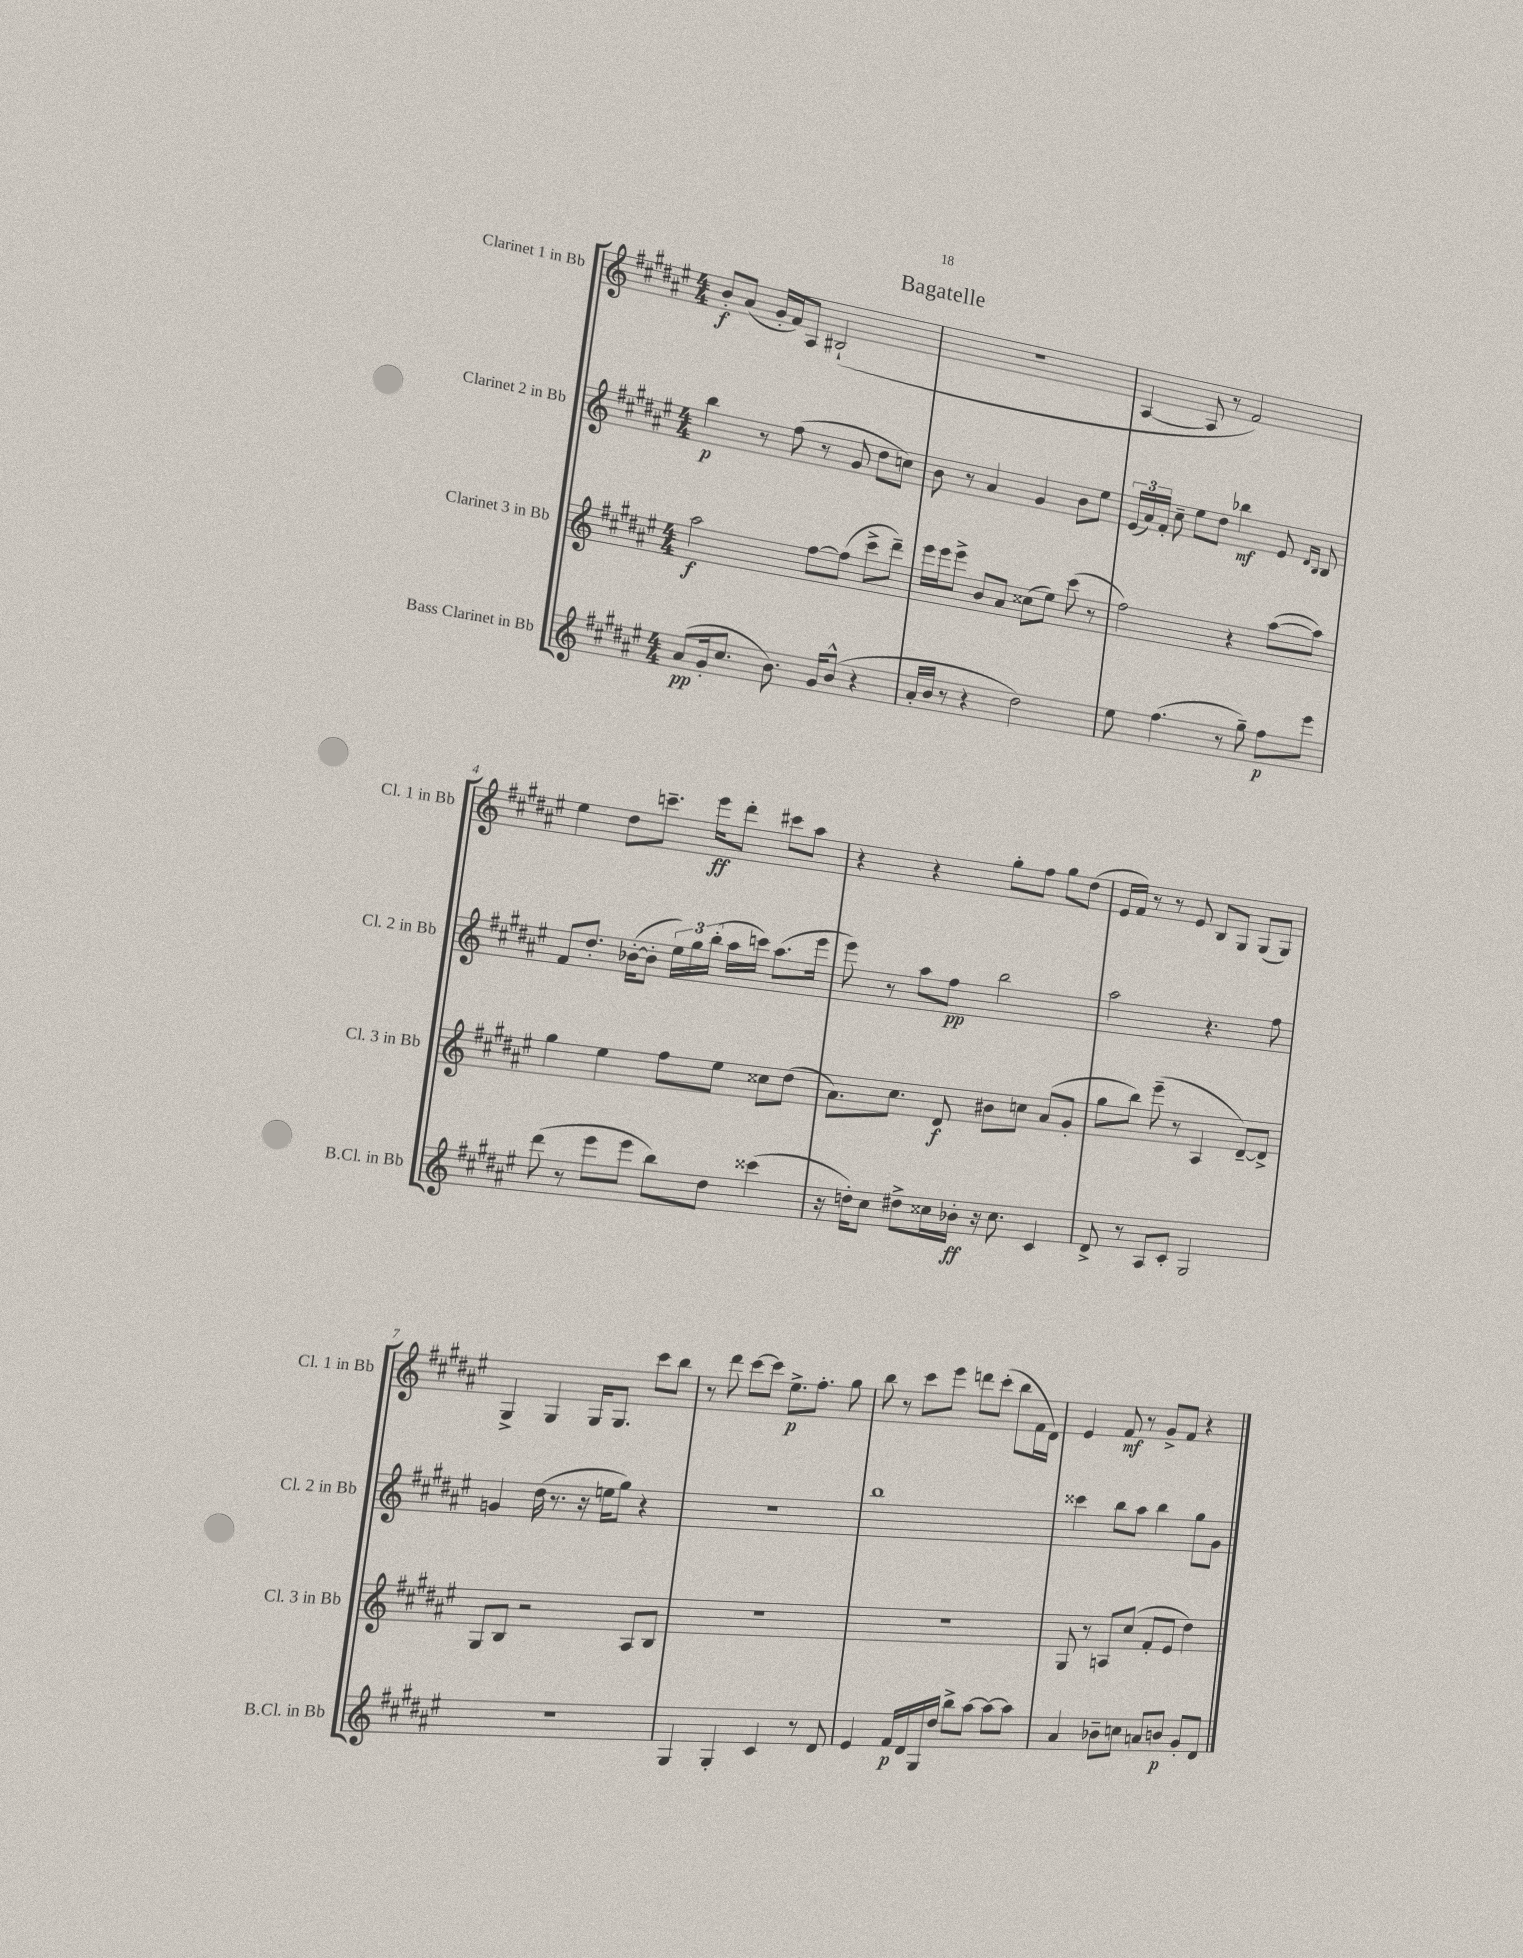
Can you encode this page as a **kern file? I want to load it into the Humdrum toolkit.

**kern	**dynam	**kern	**dynam	**kern	**dynam	**kern	**dynam
*part4	*part4	*part3	*part3	*part2	*part2	*part1	*part1
*staff4	*staff4	*staff3	*staff3	*staff2	*staff2	*staff1	*staff1
*I"Bass Clarinet in Bb	*	*I"Clarinet 3 in Bb	*	*I"Clarinet 2 in Bb	*	*I"Clarinet 1 in Bb	*
*I'B.Cl. in Bb	*	*I'Cl. 3 in Bb	*	*I'Cl. 2 in Bb	*	*I'Cl. 1 in Bb	*
*clefG2	*	*clefG2	*	*clefG2	*	*clefG2	*
*k[f#c#g#d#a#e#]	*	*k[f#c#g#d#a#e#]	*	*k[f#c#g#d#a#e#]	*	*k[f#c#g#d#a#e#]	*
*M4/4	*	*M4/4	*	*M4/4	*	*M4/4	*
=1	=1	=1	=1	=1	=1	=1	=1
(8a#/L	pp	2aa#\	f	4bb\	p	8b'/L	f
16g#'/k	.	.	.	.	.	(8a#/J	.
8.cc#/J	.	.	.	.	.	.	.
.	.	.	.	8r	.	16g#'/LL	.
.	.	.	.	.	.	16f#/J)	.
8.b\)	.	.	.	(8ff#\	.	8A#/J	.
.	.	[8ff#\L	.	8r	.	(2B#X`/	.
16g#/KL	.	.	.	.	.	.	.
(8b^^/J	.	(8ff#\J]	.	8g#/	.	.	.
4r	.	8ccc#^\L	.	8dd#\L	.	.	.
.	.	8ddd#~\J)	.	8ccn\J)	.	.	.
=2	=2	=2	=2	=2	=2	=2	=2
16a#'/LL	.	16eee#\LL	.	8b\	.	1r	.
16b/JJ	.	16eee#\J	.	.	.	.	.
8r	.	8eee#^\J	.	8r	.	.	.
4r	.	8b/L	.	4a#/	.	.	.
.	.	8a#/J	.	.	.	.	.
2dd#\)	.	(8cc##X\L	.	4g#/	.	.	.
.	.	8ee#\J)	.	.	.	.	.
.	.	(8ccc#\	.	8b\L	.	.	.
.	.	8r	.	8ee#\J	.	.	.
=3	=3	=3	=3	=3	=3	=3	=3
8ee#\	.	2ff#\)	.	(24e#/LL	.	[4A#/	.
.	.	.	.	24a#/)	.	.	.
.	.	.	.	24f#'/JJ	.	.	.
(4.ff#\	.	.	.	8cc#~\	.	.	.
.	.	.	.	8ee#\L	.	8A#/]	.
.	.	.	.	8dd#\J	.	8r	.
8r	.	4r	.	4bb-X\	mf	2f#/)	.
8gg#~\)	.	.	.	.	.	.	.
8ff#\L	p	([8aa#\L	.	8e#/	.	.	.
.	.	.	.	16qqd#/LL	.	.	.
.	.	.	.	16qqB/JJ	.	.	.
8eee#\J	.	8aa#\J])	.	8B/	.	.	.
!!LO:LB:g=z
=4	=4	=4	=4	=4	=4	=4	=4
(8ddd#\	.	4gg#\	.	8f#/L	.	4ee#\	.
8r	.	.	.	8.dd#'/J	.	.	.
8eee#\L	.	4ee#\	.	.	.	8dd#\L	.
.	.	.	.	([16b-X'\KL	.	.	.
8eee#\J	.	.	.	8b-'\J]	.	8.cccn~\J	.
8bb\L)	.	8ff#\L	.	24ee#\LL)	.	.	.
.	.	.	.	24gg#\	.	.	.
.	.	.	.	.	.	16eee#\KL	ff
.	.	.	.	(24bb'\JJ	.	.	.
8dd#\J	.	8ee#\J	.	16aa#\LL	.	8ddd#'\J	.
.	.	.	.	16cccn\JJ)	.	.	.
(4ccc##X\	.	8cc##X\L	.	(8.aa#\L	.	8ccc#X\L	.
.	.	(8dd#\J	.	.	.	8aa#\J	.
.	.	.	.	16eee#\Jk	.	.	.
=5	=5	=5	=5	=5	=5	=5	=5
16r	.	8.a#\L)	.	8eee#\)	.	4r	.
16ddn'\KL)	.	.	.	.	.	.	.
8cc#\J	.	.	.	8r	.	.	.
.	.	8.cc#\J	.	.	.	.	.
8dd#X^\L	.	.	.	8aa#\L	.	4r	.
16cc##X\L	.	8d#/	f	8ff#\J	pp	.	.
16b-X'\JJ	ff	.	.	.	.	.	.
16r	.	8b#X\L	.	2bb\	.	8gg#'\L	.
8.cc##\	.	.	.	.	.	.	.
.	.	8ccn\J	.	.	.	8ff#\J	.
4c#/	.	(8a#/L	.	.	.	8gg#\L	.
.	.	8g#'/J	.	.	.	(8dd#\J	.
=6	=6	=6	=6	=6	=6	=6	=6
8d#^/	.	8gg#\L	.	2aa#\	.	16e#/LL	.
.	.	.	.	.	.	16f#/JJ)	.
8r	.	8bb\J)	.	.	.	8r	.
8A#/L	.	(8eee#~\	.	.	.	8r	.
8c#'/J	.	8r	.	.	.	8e#/	.
2G#/	.	4A#/	.	4.r	.	8B/L	.
.	.	.	.	.	.	8G#/J	.
.	.	[8d#~/L)	.	.	.	(8G#/L	.
.	.	8d#^/J]	.	8ff#\	.	8G#/J)	.
!!LO:LB:g=z
=7	=7	=7	=7	=7	=7	=7	=7
1r	.	8G#/L	.	4gn/	.	4G#^/	.
.	.	8B/J	.	.	.	.	.
.	.	2r	.	(16dd#\	.	4G#/	.
.	.	.	.	8.r	.	.	.
.	.	.	.	16r	.	16G#/KL	.
.	.	.	.	16een\KL	.	8.G#/J	.
.	.	.	.	8gg#\J)	.	.	.
.	.	8A#/L	.	4r	.	8ccc#\L	.
.	.	8B/J	.	.	.	8bb\J	.
=8	=8	=8	=8	=8	=8	=8	=8
4G#/	.	1r	.	1r	.	8r	.
.	.	.	.	.	.	8ddd#\	.
4G#'/	.	.	.	.	.	[8ccc#\L	.
.	.	.	.	.	.	8ccc#\J]	.
4c#/	.	.	.	.	.	8.ee#^\L	p
.	.	.	.	.	.	8.ff#'\J	.
8r	.	.	.	.	.	.	.
8d#/	.	.	.	.	.	8gg#\	.
=9	=9	=9	=9	=9	=9	=9	=9
4e#/	.	1r	.	1bb	.	8bb\	.
.	.	.	.	.	.	8r	.
16f#/LL	p	.	.	.	.	8ccc#\L	.
16d#/	.	.	.	.	.	.	.
16G#/	.	.	.	.	.	8eee#\J	.
16dd#/JJ	.	.	.	.	.	.	.
8bb^\L	.	.	.	.	.	8dddn\L	.
[8aa#\J	.	.	.	.	.	(8ccc#'\J	.
8aa#\L_	.	.	.	.	.	8bb\L	.
8aa#\J]	.	.	.	.	.	16f#\L	.
.	.	.	.	.	.	16d#\JJ)	.
=10	=10	=10	=10	=10	=10	=10	=10
4a#/	.	8G#/	.	4ccc##X\	.	4e#/	.
.	.	8r	.	.	.	.	.
8b-X~\L	.	8An/L	.	8bb\L	.	8f#/	mf
8ccn\J	.	(8cc#/J	.	8aa#\J	.	8r	.
8an/L	.	8f#'/L	.	4bb\	.	8g#^/L	.
8bn/J	p	8e#/J	.	.	.	8f#/J	.
8g#'/L	.	4dd#\)	.	8gg#\L	.	4r	.
8d#/J	.	.	.	8g#\J	.	.	.
==	==	==	==	==	==	==	==
*-	*-	*-	*-	*-	*-	*-	*-
